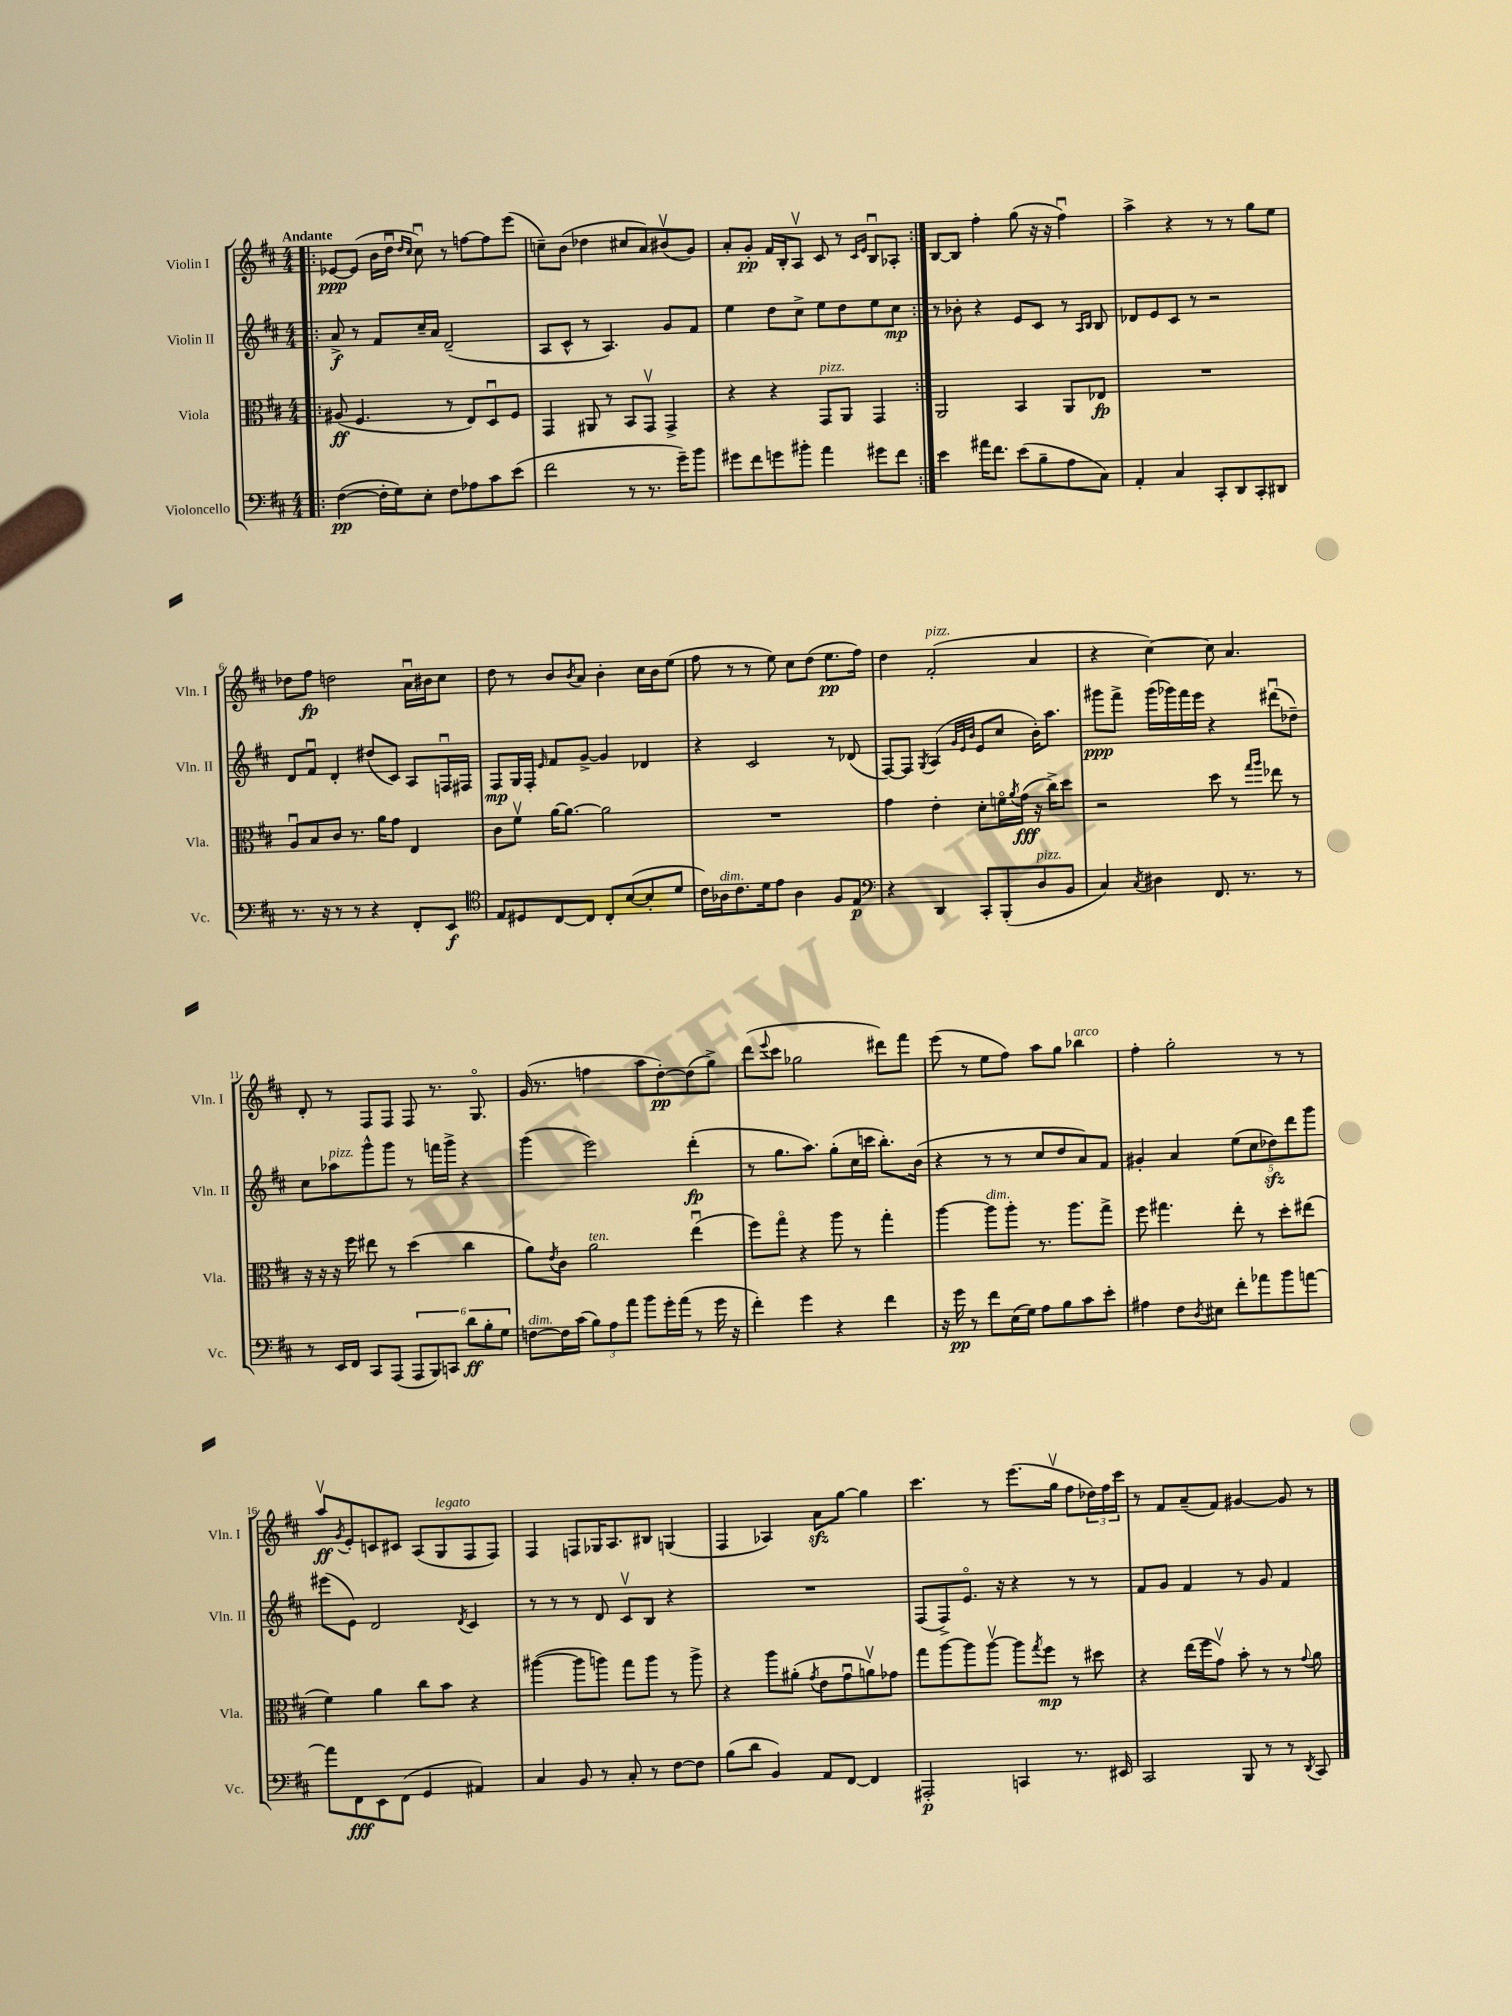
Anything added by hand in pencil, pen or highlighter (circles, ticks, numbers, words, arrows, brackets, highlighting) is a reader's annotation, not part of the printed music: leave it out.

**kern	**kern	**kern	**kern
*staff4	*staff3	*staff2	*staff1
*clefF4	*clefC3	*clefG2	*clefG2
*k[f#c#]	*k[f#c#]	*k[f#c#]	*k[f#c#]
*M4/4	*M4/4	*M4/4	*M4/4
=!|:	=!|:	=!|:	=!|:
([4F#	(8A#	8a^	[8e-
.	4.F#	8r	(8e-]
16F#']	.	8f#	16b
16G)	.	.	16ddu
.	.	.	16qqdd
.	.	.	16qqcc#
8E'	.	16cc#~	8cc#u)
.	.	16a	.
8F#	8r	(2d~	8r
8A-	8E)	.	[8ff
8c#	8Du	.	8ff]
(8e	8F#	.	(8eee
=	=	=	=
2f#	4GG	8A	8cc~)
.	.	8c#^^	(8b
.	8AA#	8r	4dd-
.	8r	4.A)	.
8r	8BB	.	8cc#
8.r	8GGv	.	8a)
.	4GG^	8g	(8b#v
16g~)	.	.	.
8b	.	8f#	8g)
=	=	=	=
8g#	4r	4ee	8a'
8f#	.	.	8g'
8g	4r	8dd	16f#
.	.	.	16B'
8b#'	.	8cc#^	8Av
4a	8GG	8ee	8c#
.	8AA	8dd	8r
.	.	.	16qqc#
.	.	.	16qqe
8g#	4GG	8ee	8Bu
8f#	.	8cc#	8A-'
=:|!	=:|!	=:|!	=:|!
4e	2AA	8r	[8B
.	.	8b-'	8B]
16a#	.	4r	4ff#'
8.f#	.	.	.
(8e	4BB	8e	(8gg
8B~	.	8c#	16r
.	.	.	16r
8A	8AA	8r	4ff#u)
.	.	16qqA	.
.	.	16qqB	.
8C#)	8E-	8B	.
=	=	=	=
4AA'	1r	8d-	4aa^
.	.	8e	.
4C#	.	8c#	4r
.	.	8r	.
8CC#'	.	2r	8r
8DD	.	.	8r
8CC#'	.	.	8gg
8DD#	.	.	8ee
=	=	=	=
8.r	8Au	8d	8dd-
.	8B	8f#u	8ff#
16r	.	.	.
8r	8c#	4d'	2dd
8r	8.r	.	.
4r	.	(8dd#	.
.	16a	.	.
.	8g	8c#)	.
8FF#'	4E	8A	16au
.	.	.	16b#
8EE	.	16Fu	8cc#
.	.	16F#	.
=	=	=	=
*clefC4	*	*	*
8E	8c#	8F#	8dd
8D#	8f#v	16G	8r
.	.	16F#'	.
.	.	16qqe	.
[8C#	[16a	8f#	8b
.	8.a_	.	.
.	.	.	8qb
8C#]	.	[8g^	8a
8C#'	2a]	4g]	4b'
([8B	.	.	.
8B']	.	4d-	16cc#
.	.	.	16b
8d	.	.	(8ee
=	=	=	=
16c#)	1r	4r	8ff#
16A-	.	.	.
8.c#	.	.	8r
.	.	2c#	8r
16d	.	.	.
8e	.	.	8ee)
4A-	.	.	8cc#
.	.	.	(8dd
8F#	.	8r	8.ee
8E	.	(8d-	.
.	.	.	16ff#)
=	=	=	=
*clefF4	*	*	*
4r	4g	[8F#)	4dd
.	.	8F#]	.
.	.	8qG	.
4DD	4e'	(4A	(2f#'
.	.	32qqg	.
.	.	32qqe	.
.	.	32qqb	.
8CC#'	8d'	8e	.
(8BBB'	16fo	8cc#	.
.	8qa	.	.
.	(16g	.	.
8D	16r	16b')	4a
.	16cc#^)	8.aa	.
8BB	8dd	.	.
=	=	=	=
4C#)	2r	8ggg#	4r
.	.	8fff#^	.
8qC#	.	.	.
4D#	.	(16ggg#	[4cc#)
.	.	16ggg-)	.
.	.	16fff#	.
.	.	16eee	.
8.FF#	8dd	4r	8cc#]
.	8r	.	4.a
8.r	.	.	.
.	16qqgg	.	.
.	16qqaa	.	.
.	8ee-	(8ddd#u	.
8r	8r	8dd-~)	.
=	=	=	=
8r	16r	8cc#	8d'
.	16r	.	.
16EE	16r	8aa-	8r
16FF#	16ff#	.	.
8CC#	8ee#	8ggg^^	8F#
(8AAA	8r	8ggg	8F#
12AAA	(4dd	8r	8F#
12BBB)	.	.	.
.	.	16fff	8.r
12CC	.	.	.
.	.	16ggg^	.
12d	4cc#	4r	.
.	.	.	8.Go
12B'	.	.	.
12G	.	.	.
=	=	=	=
[8F	8a)	(4ggg	(16g
.	.	.	8.r
.	8qe	.	.
16F]	8c#	.	.
(16c#	.	.	.
12B)	2a	2eee)	4ff
12A	.	.	.
12a	.	.	.
8b	.	.	8aa
16g'	.	.	[8dd')
(16a	.	.	.
8r	(4eeu	(4ddd'	(8dd]
16g	.	.	8gg^)
16r	.	.	.
=	=	=	=
4f#')	8ff#)	8r	(8ddd
.	.	.	8qqeee
.	8ggo	8.gg	8ccc#
4g	4r	.	2gg-
.	.	8.aa)	.
4r	8aa	(8gg'	.
.	8r	16cc#	.
.	.	16ccc	.
4f#	4gg'	8.bb')	8ddd#)
.	.	.	8fff#
.	.	(16b	.
=	=	=	=
16r	[4aa	4r	(8eee
16g	.	.	.
8r	.	.	8r
8f#	8aa]	8r	8ee
(16E	8aa'	8r	8ff#)
16G)	.	.	.
8A	8.r	8cc#	8aa
8B	.	8dd	8gg
.	8.aa	.	.
8c#	.	8a)	4bb-
8e'	8gg^	8f#	.
=	=	=	=
4A#	8ff#	4g#'	4ff#'
.	4.gg#	.	.
8F#	.	4a	2gg'
8qD	.	.	.
8E#	.	.	.
8f#'	8ee'	(10ee	.
.	.	10cc#	.
8a-	8r	.	.
.	.	10dd-)	.
8b	8dd'	.	8r
.	.	10ddd	.
[8a	(8ee#	.	8r
.	.	10ggg	.
=	=	=	=
8a]	4f#)	(8eee#	8aav
.	.	.	8qg
8FF#	.	8e)	8e'
8EE	4a	2d	8c
(8FF#	.	.	8c#
4GG	8cc#	.	(8A
.	8b	.	8G
.	.	8qd	.
4AA#)	4r	4c#	8F#
.	.	.	8F#)
=	=	=	=
4C#	([4aa#	8r	4F#
.	.	8r	.
8BB	8aa#]	8r	8F
8r	8aa)	8d	16G-
.	.	.	8.A
8C#'	8gg	8c#v	.
8r	8aa	8B	8B#
[8F#	8r	4r	(4G
8F#]	8aa^	.	.
=	=	=	=
(8B	4r	1r	4F#
8d	.	.	.
4BB)	8aa	.	4A-)
.	(8a#'	.	.
.	8qg	.	.
8AA	8e	.	8a
[8FF#	8gu	.	[8gg
4FF#]	8av)	.	4gg]
.	8g-	.	.
=	=	=	=
2AAA#'	8gg	(8F#	4.ccc#
.	[8aa	8F#^)	.
.	8aa]	8.eo	.
.	[8aav	.	8r
.	.	16r	.
4CC	8aa]	4r	(8.eee
.	8qgg	.	.
.	8ff#	.	.
.	.	.	16ggv
8.r	8r	8r	8ff#
.	8dd#	8r	24dd-)
.	.	.	24ff#
16EE#	.	.	.
.	.	.	24ccc#
=	=	=	=
2CC#	4r	8f#	8r
.	.	8g	8f#
.	(16ee	4f#	(8a~
.	16ff#	.	.
.	8gv)	.	8f#)
8BBB	8b'	8r	[4g#
8r	8r	8g	.
8r	8r	4f#	8g#]
8qDD	8qqg	.	.
8CC#	8a	.	8r
==	==	==	==
*-	*-	*-	*-
